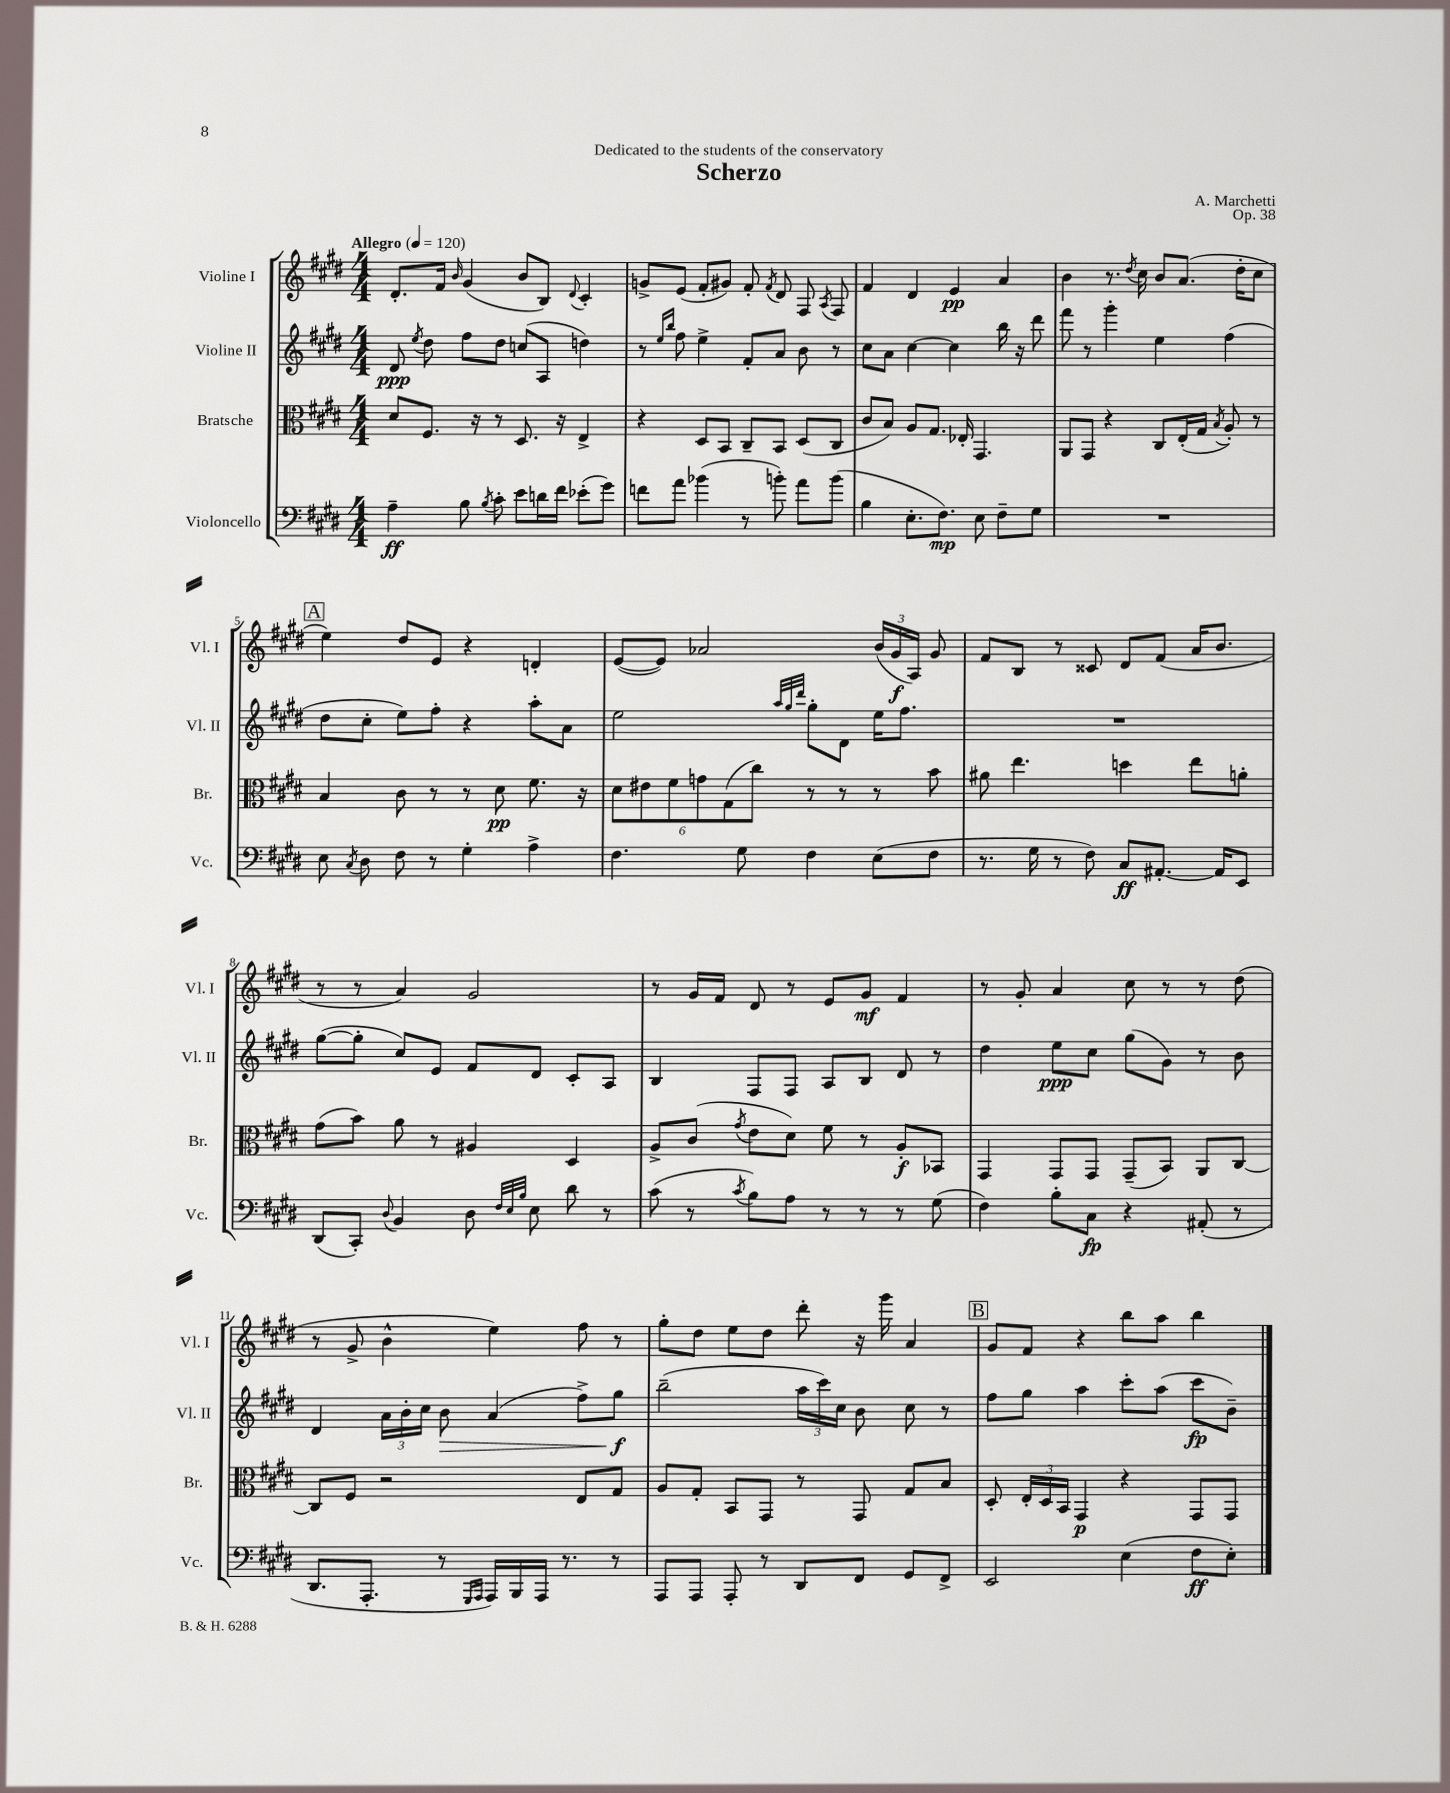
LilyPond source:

\header { title = "Scherzo" composer = "A. Marchetti" dedication = "Dedicated to the students of the conservatory" opus = "Op. 38" }
<<
\new StaffGroup <<
\new Staff = "s0" \with { instrumentName = "Violine I" shortInstrumentName = "Vl. I" } {
    \clef treble \key e \major \numericTimeSignature \time 4/4 \tempo "Allegro" 4 = 120
    \autoBeamOff dis'8.[-. fis'16] \grace { b'16 } gis'4( b'8[ b8]) \appoggiatura { dis'8 } cis'4-. |
    g'8[-> e'8]( fis'8[-. gis'8]) fis'8-. \acciaccatura { fis'8 } dis'8 fis8 \acciaccatura { a8 } fis8 |
    fis'4 dis'4 e'4\pp a'4 |
    b'4 r8. \acciaccatura { dis''8 } cis''16 b'8[ a'8.]( dis''16[-. cis''8] |
    \mark \markup { \box "A" } e''4) dis''8[ e'8] r4 d'4-. |
    e'8[~( e'8]) aes'2 \tuplet 3/2 { b'16[( gis'16\f a16]) } gis'8 |
    fis'8[ b8] r8 cisis'8 dis'8[ fis'8]( a'16[ b'8.] |
    r8 r8 a'4) gis'2 |
    r8 gis'16[ fis'16] dis'8 r8 e'8[ gis'8]\mf fis'4 |
    r8 gis'8-. a'4 cis''8 r8 r8 dis''8( |
    r8 gis'8-> b'4-^ e''4) fis''8 r8 |
    gis''8[-. dis''8] e''8[ dis''8] dis'''8-. r16 gis'''16 a'4 |
    \mark \markup { \box "B" } gis'8[ fis'8] r4 b''8[ a''8] b''4 \bar "|." |
}
\new Staff = "s1" \with { instrumentName = "Violine II" shortInstrumentName = "Vl. II" } {
    \clef treble \key e \major \numericTimeSignature \time 4/4
    \autoBeamOff dis'8\ppp \acciaccatura { e''8 } dis''8 fis''8[ dis''8] c''8[( a8] d''4) |
    r8 \grace { e''16[ b''16] } fis''8 e''4-> fis'8[-. a'8] b'8 r8 |
    cis''8[ a'8] cis''4~ cis''4 b''16 r16 dis'''8 |
    fis'''8 r8 gis'''4-. e''4 fis''4( |
    \mark \markup { \box "A" } dis''8[ cis''8]-. e''8[) fis''8]-. r4 a''8[-. a'8] |
    e''2 \grace { a''32[ gis''32 dis'''32] } gis''8[-. dis'8] e''16[ fis''8.] |
    R1 |
    gis''8[~( gis''8]-. cis''8[) e'8] fis'8[ dis'8] cis'8[-. a8] |
    b4 fis8[ fis8] a8[ b8] dis'8 r8 |
    dis''4 e''8[\ppp cis''8] gis''8[( gis'8]) r8 b'8 |
    dis'4 \tuplet 3/2 { a'16[ b'16-. cis''16] } b'8\> a'4( fis''8[->) gis''8]\f\! |
    b''2--( \tuplet 3/2 { a''16[ cis'''16) cis''16] } b'8 cis''8 r8 |
    \mark \markup { \box "B" } fis''8[ gis''8] a''4 cis'''8[-. a''8]( cis'''8[\fp b'8]--) \bar "|." |
}
\new Staff = "s2" \with { instrumentName = "Bratsche" shortInstrumentName = "Br." } {
    \clef alto \key e \major \numericTimeSignature \time 4/4
    \autoBeamOff dis'8[ fis8.] r16 r8 dis8. r16 e4-> |
    r4 dis8[ b,8] cis8[-- b,8] dis8[( cis8] |
    cis'8[ b8]) a8[ gis8.] ees16-. gis,4. |
    a,8[ gis,8] r4 cis8[ e16-.( gis16] \acciaccatura { b8 } a8-.) r8 |
    \mark \markup { \box "A" } b4 cis'8 r8 r8 dis'8\pp fis'8. r16 |
    \tuplet 6/4 { dis'8[ eis'8 fis'8 g'8 gis8( cis''8]) } r8 r8 r8 b'8 |
    ais'8 e''4. d''4 e''8[ a'8]-. |
    gis'8[( b'8]) a'8 r8 ais4 dis4 |
    a8[-> cis'8]( \acciaccatura { gis'8 } e'8[ dis'8]) fis'8 r8 a8[-.\f bes,8] |
    gis,4 gis,8[ gis,8] gis,8[--( b,8]) a,8[ cis8]~ |
    cis8[ fis8] r2 e8[ gis8] |
    a8[ gis8]-. b,8[ gis,8] r8 gis,8 gis8[ b8] |
    \mark \markup { \box "B" } dis8-. \tuplet 3/2 { e16[-. dis16 b,16] } gis,4\p r4 gis,8[ gis,8] \bar "|." |
}
\new Staff = "s3" \with { instrumentName = "Violoncello" shortInstrumentName = "Vc." } {
    \clef bass \key e \major \numericTimeSignature \time 4/4
    \autoBeamOff a4--\ff b8 \acciaccatura { b8 } cis'8-. e'8[ d'16 fis'16] ees'8[-.( gis'8]) |
    f'8[ a'8] bes'4( r8 b'8-.) a'8[ b'8]( |
    b4 e8.[-. fis8.]\mp) e8 fis8[-- gis8] |
    R1 |
    \mark \markup { \box "A" } e8 \acciaccatura { cis8 } dis8 fis8 r8 gis4-. a4-> |
    fis4. gis8 fis4 e8[( fis8] |
    r8. gis16 r8 fis8) cis8[\ff ais,8.]~-. ais,16[ e,8] |
    dis,8[( cis,8]-.) \appoggiatura { dis8 } b,4 dis8 \grace { fis32[ e32 b32] } e8 dis'8 r8 |
    cis'8( r8 \acciaccatura { cis'8 } b8[) a8] r8 r8 r8 gis8( |
    fis4) b8[-. cis8]\fp r4 ais,8-.( r8 |
    dis,8.[ a,,8.]-. r8 \grace { gis,,16[ a,,16] } a,,16[) b,,16 a,,16] r8. r8 |
    a,,8[ a,,8] a,,8-. r8 dis,8[ fis,8] gis,8[ fis,8]-> |
    \mark \markup { \box "B" } e,2 e4( fis8[\ff e8]-.) \bar "|." |
}
>>
>>
